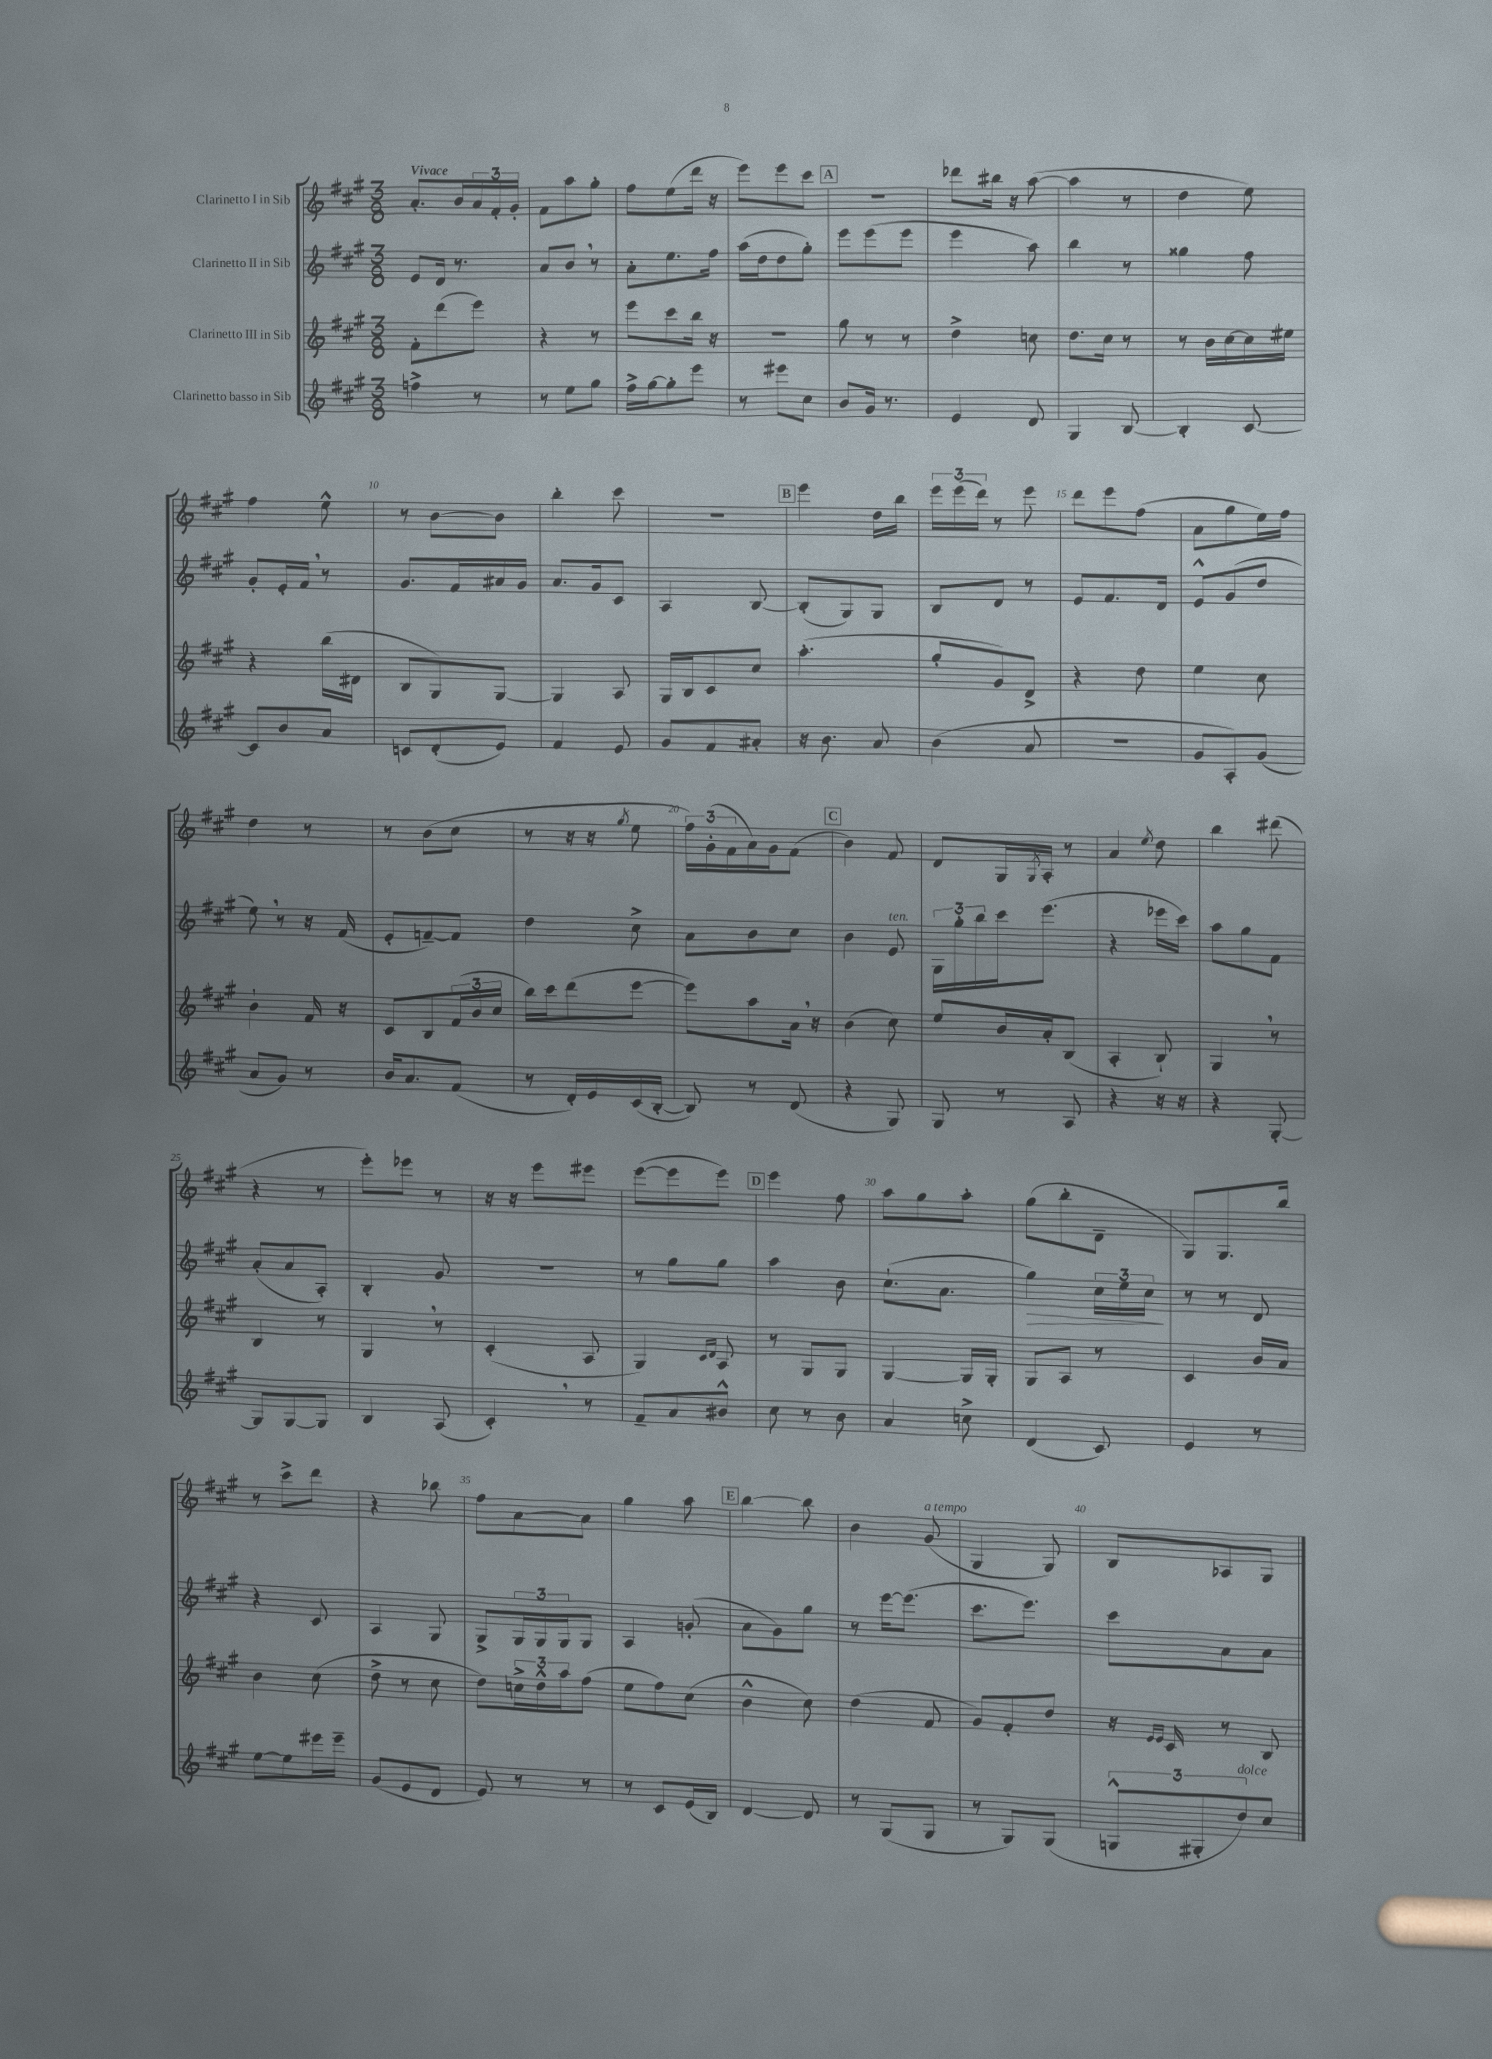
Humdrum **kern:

**kern	**kern	**kern	**dynam	**kern
*part4	*part3	*part2	*part2	*part1
*staff4	*staff3	*staff2	*staff2	*staff1
*I"Clarinetto basso in Sib	*I"Clarinetto III in Sib	*I"Clarinetto II in Sib	*	*I"Clarinetto I in Sib
*clefG2	*clefG2	*clefG2	*	*clefG2
*k[f#c#g#]	*k[f#c#g#]	*k[f#c#g#]	*	*k[f#c#g#]
*M3/8	*M3/8	*M3/8	*	*M3/8
=1	=1	=1	=1	=1
!	!	!	!	!LO:TX:a:B:t=Vivace
4ffn^\	8f#'\L	8e/L	.	8.a'/L
.	(8ddd\	16d/Jk	.	.
.	.	8.r	.	16b/L
8r	8eee\J)	.	.	24a/
.	.	.	.	24f#'/
.	.	.	.	24g#'/JJ
=2	=2	=2	=2	=2
8r	4r	8a/L	.	8f#\L
8ee\L	.	8b,/J	.	8aa\
8gg#\J	8r	8r	.	8gg#'\J
=3	=3	=3	=3	=3
16ff#^\LL	8eee\L	8a'\L	.	8ff#\L
[16gg#\J	.	.	.	.
8gg#'\]	8ccc#\	8.ee\	.	(8ee\
8eee\J	16bb\Jk	.	.	16ddd\Jk
.	16r	16ff#\Jk	.	16r
=4	=4	=4	=4	=4
8r	4.r	(16aa\LL	.	8eee\L)
.	.	16dd\J	.	.
8eee#X\L	.	8dd\	.	8eee\
8cc#\J	.	8gg#'\J)	.	8ccc#\J
!!LO:REH:place=s1:t=A
=5	=5	=5	=5	=5
8b/L	8gg#\	8eee\L	.	4.r
16g#/Jk	8r	(8eee\	.	.
8.r	.	.	.	.
.	8r	8eee\J	.	.
=6	=6	=6	=6	=6
4e/	4dd^\	4eee\	.	8ddd-X\L
.	.	.	.	16bb#X\Jk
.	.	.	.	16r
8d/	8ccn\	8aa\)	.	([8aa\
=7	=7	=7	=7	=7
4G#/	8.dd\L	4bb\	.	4aa\]
.	16cc#\Jk	.	.	.
[8B/	8r	8r	.	8r
=8	=8	=8	=8	=8
4B'/]	8r	4gg##X\	.	4dd\
.	16b\LL	.	.	.
.	[16cc#\	.	.	.
[8c#/	16cc#\]	8ff#\	.	8ee\)
.	16ee#X\JJ	.	.	.
!!LO:LB:g=z
=9	=9	=9	=9	=9
8c#/L]	4r	8g#'/L	.	4ff#\
8b/	.	16e'/L	.	.
.	.	16f#,/JJ	.	.
8a/J	(16bb\LL	8r	.	8ee^^\
.	16d#X\JJ	.	.	.
=10	=10	=10	=10	=10
8cn/L	8B/L	8.g#/L	.	8r
(8d'/	8G#/)	.	.	[8b\L
.	.	16f#/L	.	.
8e/J)	[8G#/J	16a#X/	.	8b\J]
.	.	16g#/JJ	.	.
=11	=11	=11	=11	=11
4f#/	4G#/]	8.a/L	.	4bb'\
.	.	16g#/k	.	.
8e/	8A/	8c#/J	.	8ccc#\
=12	=12	=12	=12	=12
8g#/L	16G#/LL	4A/	.	4.r
.	16B/J	.	.	.
8f#/	8c#/	.	.	.
8a#X'/J	8cc#/J	[8B/	.	.
!!LO:REH:place=s1:t=B
=13	=13	=13	=13	=13
16r	(4.aa'\	(8B'/L]	.	4eee\
8.b\	.	.	.	.
.	.	8G#/)	.	.
8a/	.	8G#/J	.	16dd\LL
.	.	.	.	16bb\JJ
=14	=14	=14	=14	=14
(4b\	8gg#'/L	8B/L	.	24eee\LL
.	.	.	.	(24eee\
.	.	.	.	24ddd\JJ)
.	8g#/)	8d/J	.	8r
8a/	8d^/J	8r	.	8eee\
=15	=15	=15	=15	=15
4.r	4r	8e/L	.	8ddd\L
.	.	8.f#/	.	8eee\
.	8dd\	.	.	(8ff#\J
.	.	16d/Jk	.	.
=16	=16	=16	=16	=16
8g#/L	4ee\	8e^^/L	.	8a\L
8A'/)	.	(8g#/	.	8gg#\
(8g#/J	8cc#\	8dd/J	.	16ee\L)
.	.	.	.	16ff#\JJ
!!LO:LB:g=z
=17	=17	=17	=17	=17
8a/L	4b`\	8ee,\)	.	4dd\
8g#/J)	.	8r	.	.
8r	16f#/	16r	.	8r
.	16r	(16f#/	.	.
=18	=18	=18	=18	=18
16b/KL	8c#/L	8e'/L	.	8r
8.a/	.	.	.	.
.	8B/	[8fn~/)	.	(8b\L
(8f#/J	(24f#/L	8f/J]	.	8cc#\J
.	24b/	.	.	.
.	24cc#/JJ	.	.	.
=19	=19	=19	=19	=19
8r	16bb\LL)	4dd\	.	8r
.	16ccc#\J	.	.	.
16d'/LL)	(8ddd\	.	.	16r
16e/	.	.	.	16r
.	.	.	.	8qgg#/
(16c#/	[8eee\J	8cc#^\	.	8ee\
[16B'/JJ	.	.	.	.
=20	=20	=20	=20	=20
8B/])	8eee\L])	8a\L	.	24ff#\LL)
.	.	.	.	(24g#'\
.	.	.	.	24f#\
8r	8aa\	8b\	.	16a\)
.	.	.	.	16g#\J
(8d/	16a,\Jk	8cc#\J	.	(8f#\J
.	16r	.	.	.
!!LO:REH:place=s1:t=C
=21	=21	=21	=21	=21
4r	(4b\	4b\	.	4b\)
!	!	!LO:TX:a:i:t=ten.	!	!
8G#/)	8cc#\)	8e/	.	8f#/
=22	=22	=22	=22	=22
8G#/	8ee/L	24G#\LL	.	8d/L
.	.	24gg#'\	.	.
.	.	24bb\	.	.
8r	16b/L	16ccc#\J	.	16G#/L
.	.	.	.	8qG#/
.	16a'/J	(8.eee\J	.	16A'/JJ
8A/	(8B/J	.	.	8r
=23	=23	=23	=23	=23
4r	4A'/	4r	.	4a/
.	.	.	.	8qee/
16r	8B`/)	16eee-X\LL	.	8dd\
16r	.	16ccc#\JJ)	.	.
=24	=24	=24	=24	=24
4r	4G#,/	8aa\L	.	4bb\
.	.	8gg#\	.	.
[8G#'/	8r	8f#\J	.	(8ddd#X\
!!LO:LB:g=z
=25	=25	=25	=25	=25
8G#/L]	4B/	(8a'/L	.	4r
[8G#/	.	8a/	.	.
8G#/J]	8r	8A'/J)	.	8r
=26	=26	=26	=26	=26
4B/	4G#,/	4B'/	.	8eee'\L)
.	.	.	.	8eee-X\J
(8A/	8r	8g#/	.	8r
=27	=27	=27	=27	=27
4c#',/)	(4c#'/	4.r	.	16r
.	.	.	.	16r
.	.	.	.	8eee\L
8r	8A/	.	.	8eee#X\J
=28	=28	=28	=28	=28
8f#~/L	4G#/)	8r	.	([8eee\L
8a/	.	8gg#\L	.	8eee\]
.	16qqc#/LL	.	.	.
.	16qqd/JJ	.	.	.
8b#X^^/J	8A/	8gg#\J	.	8eee\J)
!!LO:REH:place=s1:t=D
=29	=29	=29	=29	=29
8cc#\	8r	4aa\	.	4eee\
8r	8G#/L	.	.	.
8b\	8G#/J	8b\	.	8ff#\
=30	=30	=30	=30	=30
4a/	[4G#/	(8.cc#`\L	.	8aa\L
.	.	.	.	8gg#\
.	.	8.a\J	.	.
8ccn^\	16G#/LL]	.	.	8aa'\J
.	16G#'/JJ	.	.	.
=31	=31	=31	=31	=31
!	!	!	!LO:HP:b	!
(4d/	8G#/L	4gg#\)	>	(8gg#\L
.	8A/J	.	.	8bb'\
8c#/)	8r	24cc#\LL	.	8d~\J
.	.	24ee\	.	.
.	.	24cc#\JJ	.	.
.	.	.	]	.
=32	=32	=32	=32	=32
4e/	4c#/	8r	.	8G#/L)
.	.	8r	.	8.G#/
8r	16b/LL	8d/	.	.
.	16a/JJ	.	.	16bb/Jk
!!LO:LB:g=z
=33	=33	=33	=33	=33
[8ee\L	4b\	4r	.	8r
8ee\]	.	.	.	8ccc#^\L
16eee#X\L	(8cc#\	8c#/	.	8ddd\J
16eee#~\JJ	.	.	.	.
=34	=34	=34	=34	=34
(8g#/L	8dd^\	4A/	.	4r
8e/	8r	.	.	.
8d/J	8cc#\	8G#/	.	8bb-X\
=35	=35	=35	=35	=35
8e/)	8dd\L)	8G#^/L	.	8ff#\L
8r	24ccn^\L	24G#/L	.	[8a\
.	24dd^^\	24G#/	.	.
.	24aa\J	24G#/J	.	.
8r	(8ff#\J	8G#/J	.	8a\J]
=36	=36	=36	=36	=36
8r	8ee\L	4A/	.	4gg#\
8c#/L	8ff#\)	.	.	.
(16e/L	(8cc#\J	(8gn'/	.	8aa\
16B/JJ)	.	.	.	.
!!LO:REH:place=s1:t=E
=37	=37	=37	=37	=37
[4d/	4b^^\	8a\L	.	[4bb\
.	.	8g#\)	.	.
8d/]	8cc#\)	8gg#\J	.	8bb\]
=38	=38	=38	=38	=38
8r	(4dd\	8r	.	4b\
(8G#/L	.	[16eee\KL	.	.
.	.	(8.eee\J]	.	.
!	!	!	!	!LO:TX:a:i:t=a tempo
8G#/J	8f#/	.	.	(8g#/
=39	=39	=39	=39	=39
8r	8g#/L)	8.ccc#\L	.	4G#/
8G#/L)	8f#'/	.	.	.
.	.	8.eee\J)	.	.
(8G#/J	8dd/J	.	.	8G#/)
=40	=40	=40	=40	=40
12Gn^^/L	16r	8ccc#\L	.	8B/L
.	16qqe/LL	.	.	.
.	16qqe/JJ	.	.	.
.	16c#/	.	.	.
12G#X'/	.	.	.	.
.	8r	8a\	.	8A-X/
!LO:TX:a:i:t=dolce	!	!	!	!
12dd/)	.	.	.	.
8cc#/J	8B/	8a\J	.	8G#/J
==	==	==	==	==
*-	*-	*-	*-	*-
